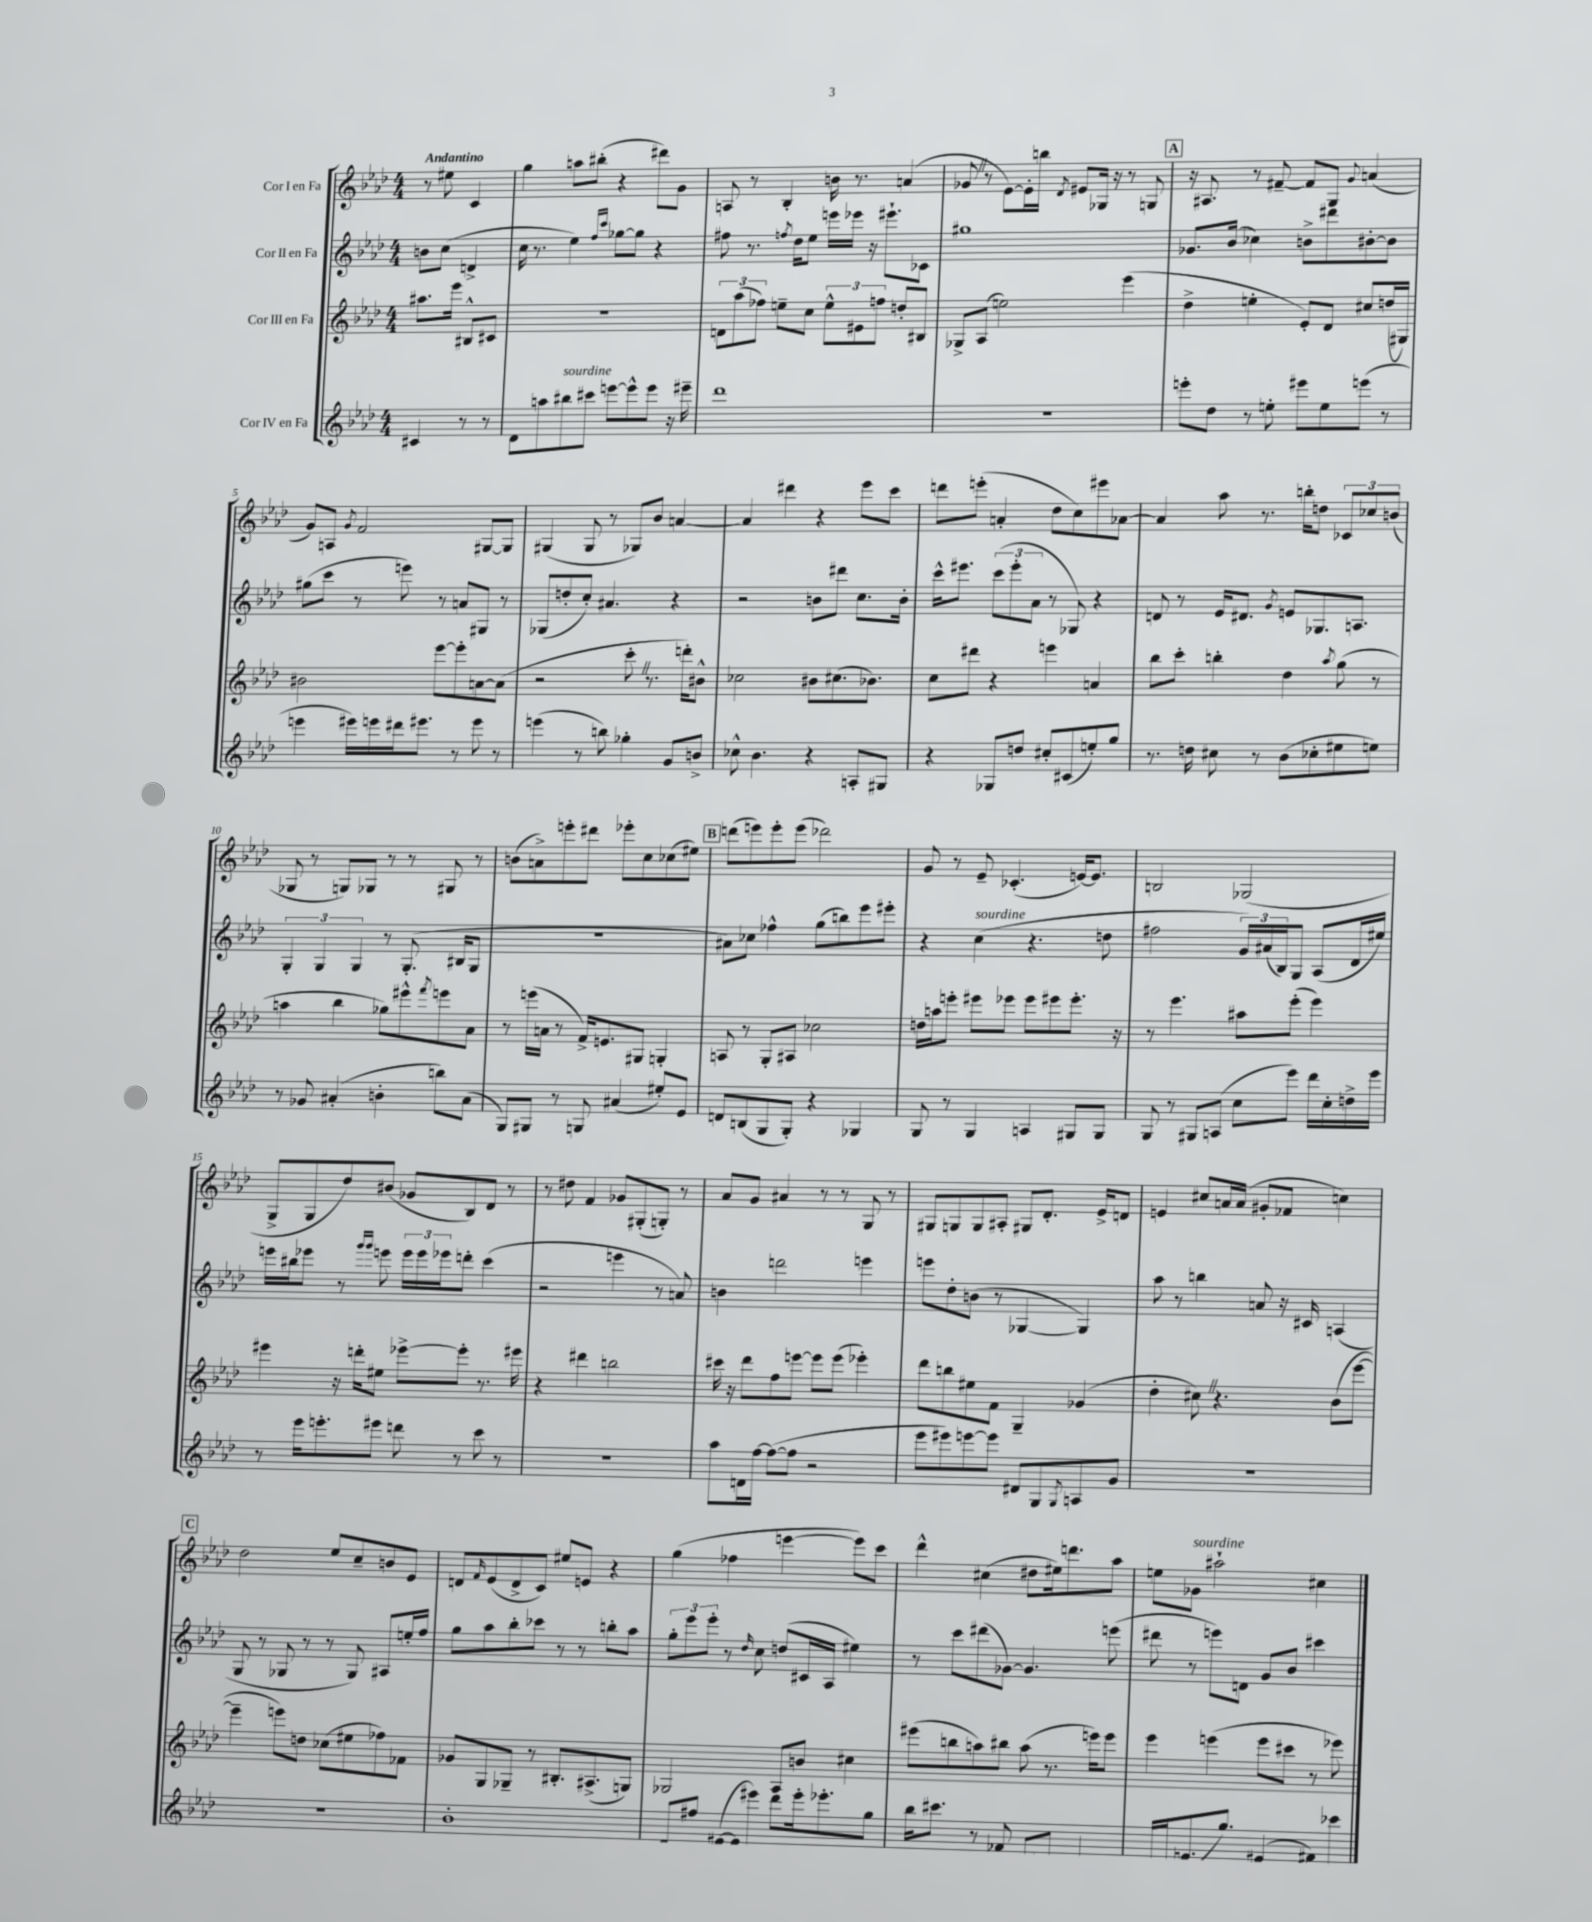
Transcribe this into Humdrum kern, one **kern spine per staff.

**kern	**kern	**kern	**kern
*staff4	*staff3	*staff2	*staff1
*clefG2	*clefG2	*clefG2	*clefG2
*k[b-e-a-d-]	*k[b-e-a-d-]	*k[b-e-a-d-]	*k[b-e-a-d-]
*M4/4	*M4/4	*M4/4	*M4/4
4c#/	8.aa#\L	8b\L	8r
.	.	(8cc\J	8ee#\
.	16eee-\Jk	.	.
8r	8B#^^/L	4d^/	4c/
8r	8c#/J	.	.
=	=	=	=
8d-\L	1r	16cc\	4gg\
.	.	8.r	.
8aa\	.	.	.
8bb#\	.	4ee-\)	8aa\L
8ccc#\J	.	.	(8bb#'\J
.	.	16qqff/LL	.
.	.	16qqccc/JJ	.
[8eee\L	.	[8gg-\L	4r
8eee^^\]	.	8gg-\]J	.
8eee\J	.	4r	8ddd#\L)
16r	.	.	8g\J
16eee#~\	.	.	.
=	=	=	=
1ddd-	12d\L	8ff#\	8A/
.	(12aa-\	.	.
.	.	8.r	8r
.	12ff-\J)	.	.
.	8ee~\L	.	4B-'/
.	.	8qff/	.
.	.	16dd-\LK	.
.	8cc\J	8ee-\J	.
.	12ee^^\L	16eee\LL	16b\
.	.	16eee-\JJ	8.r
.	12e#\	.	.
.	.	16r	.
.	12ff\J	.	.
.	.	8.eee#`\L	.
.	8dd'/L	.	(4a/
.	8B#/J	8c-\J	.
=	=	=	=
1r	8G-^/L	1gg#	8g-/
.	(8A-/J	.	8r
.	2ee\)	.	[8e-\L)
.	.	.	16e-'\]L
.	.	.	16bb\JJ
.	.	.	8qd-/
.	.	.	8e#/L
.	.	.	16G-/Jk
.	.	.	16r
.	(4eee-\	.	8r
.	.	.	8G/
=	=	=	=
8eee'\L	4dd-^\	8.g-/L	16r
.	.	.	8.A#/
8dd-\J	.	.	.
.	.	(16b-/Jk	.
8r	4ee'\	4cc-\)	8r
8ee'\	.	.	[8f#~/
8eee#\L	8e-'/L)	8b^\L	8f#/]L
8ee\	8d-/J	8ddd#\	8G/J
.	.	.	8qqg/
(8eee\J	8cc#/L	[8b#'\	(4a/
8r	(16dd/L	8b#\]J	.
.	16G#/JJ)	.	.
=	=	=	=
4eee\	2b#\	(8gg#\L	8g/L)
.	.	8ccc\J	8A/J
.	.	.	8qg/
16eee#\LL)	.	8r	2f/
16eee\	.	.	.
16ddd#\J	.	8eee\)	.
8.eee#\J	.	.	.
.	[8eee-\L	8r	.
8r	8eee-'\]	8a/L	.
8eee#\	[8a\	8G#/J	[8G#/L
8r	(8a\]J	8r	8G#/]J
=	=	=	=
(4eee\	2r	(8G-/L	(4G#/
.	.	8dd'/	.
8r	.	8cc'/J)	8G#/
8bb\)	.	4.a#/	8r
4gg-'\	8ccc'\	.	8G-/L)
.	8.r	.	8b-/J
8g/L	.	4r	[4a/
.	16ddd'\LK)	.	.
8b^/J	8b#^^\J	.	.
=	=	=	=
8cc-^^\	2cc-\	2r	4a/]
4.b-\	.	.	.
.	.	.	4ddd#\
4r	8b#\L	8b\L	4r
.	(8.cc#\	8ddd#\J	.
8A'/L	.	8.cc\L	8eee-\L
.	8.b-\J)	.	.
8G#/J	.	.	8ccc\J
.	.	16b'\Jk	.
=	=	=	=
4r	8cc\L	16ccc^^\LK	8ddd\L
.	.	8.eee#\J	.
.	8ddd#\J	.	(8eee'\J
8G-/L	4r	(12ccc\L	4a'/
.	.	12eee#'\	.
8dd/J	.	.	.
.	.	12a-\J	.
8cc#'/L	4eee\	8r	8dd-\L
(8c#/	.	8G-/)	8cc\)
8ee'/)	4a/	4r	8eee#\
8gg/J	.	.	[8a-\J
=	=	=	=
8.r	8bb-\L	8d/	4a-/]
.	8ccc'\J	8r	.
16dd\	.	.	.
8cc#\	4bb'\	16e-/LK	8aa-\
.	.	8.d#/J	.
8r	.	.	8.r
.	.	8qg/	.
(8b-\L	4dd-\	8e/L	.
.	.	.	16bb'\LK
8cc-'\	.	8.G-/	8dd\J
.	8qaa-/	.	.
8ee#\	(8gg\	.	12c-/L
.	.	8.A/J	.
.	.	.	12cc-/
8ee\J)	8r	.	.
.	.	.	(12b/J
=	=	=	=
8r	4aa\	6G'/	8G-/
8g-/	.	.	8r
.	.	6G/	.
(4a#'/	4bb-\	.	8G/L)
.	.	6G/	.
.	.	.	8G-/J
4b'\	8gg-\L)	8r	8r
.	8eee#^^\	(8.G'/	8r
.	8qfff/	.	.
8bb\L)	8eee\	.	8G#/
.	.	16B#/LK	.
(8a#\J	8a-\J	8G/J	8r
=	=	=	=
8G/L)	8r	1r	(8b\L
8G#/J	(16eee\LL	.	8a^\)
.	16a\JJ	.	.
8r	8r	.	8eee'\
8G/	16f^/LK)	.	8ddd#\J
.	8.e/	.	.
(4a#/	.	.	8eee-'\L
.	8G#/J	.	8cc\
8ee#'/L)	4G'/	.	(8cc-\
8e-/J	.	.	8ee#\J)
=	=	=	=
8d/L	8A/	8a#\L)	(8ddd\L
(8B/	8r	8cc-\J	8eee\)
8G/	8G'/L	4ff-^^\	8eee'\
8G'/J)	8A#/J	.	(8eee\J
4r	2cc-\	(8gg\L	2ddd-\)
.	.	8bb\)	.
4G-/	.	8eee-\	.
.	.	8eee#'\J	.
=	=	=	=
8G/	16dd\LL	4r	8g/
.	16aa\J	.	.
8r	8eee'\J	.	8r
4G/	8eee#\L	(4cc\	8e-~/
.	8eee-\J	.	(4.c-'/
4A/	8eee-\L	4.r	.
.	8eee#\	.	.
8G#/L	8.eee#'\J	.	[16e/LK)
.	.	.	8.e/]J
8G#/J	.	8dd\	.
.	16r	.	.
=	=	=	=
8G/	8r	2ff#\	2B/
8r	4.eee-\	.	.
8G#/L	.	.	.
(8A/J	.	.	.
8cc\L	8aa#\L	24g/LL)	(2G-/
.	.	(24a#/	.
.	.	24B-/J)	.
8eee-\J)	(8eee-'\J	8G/J	.
16ddd-\LL	4eee-\)	(8A-/L	.
16cc'\	.	.	.
16dd^\	.	16d-/L	.
16eee-\JJ	.	16ee#/JJ)	.
=	=	=	=
8r	4eee#\	16eee\LL	8G^/L
.	.	16bb#\J	.
16eee-\LK	.	8eee-\J	8G/
8.eee'\	.	.	.
.	16r	8r	8dd-/)
.	16ddd'\LK	.	.
.	.	16qqggg/LL	.
.	.	16qqggg/JJ	.
8eee#\J	8ee#\J	8eee\	(8b#/J
8ddd\	[8eee-^\L	24eee\LL	8g-/L
.	.	24eee\	.
.	.	24eee-\J	.
8r	8eee-'\]J	8ddd'\J	8B-/)
8ccc\	8.r	(4ccc\	8d-/J
8r	.	.	8r
.	16eee#\	.	.
=	=	=	=
1r	4r	2r	8r
.	.	.	8dd#\
.	4ddd#\	.	4f/
.	2bb\	4eee\	8g-/L
.	.	.	(8G#'/
.	.	8r	8G'/J)
.	.	8a/)	8r
=	=	=	=
8aa-\L	16ccc#\	4b\	8a-/L
.	16r	.	.
16d\L	8ddd-\L	.	8g/J
[16ff\JJ	.	.	.
(8ff\_L	8ff\	2ddd\	4a#/
8ff\]J	[8eee\J	.	.
2r	8eee\]L	.	8r
.	(8eee\J	.	8r
.	4eee-'\)	4eee\	8G/
.	.	.	8r
=	=	=	=
8eee-\L	8ddd-\L	8eee\L	8G#/L
8eee#\)	8bb\	8dd-'\	8G/
[8eee\	8ee#\	(8b\J	8G/
8eee\]J	8f\J	8r	8A#'/J
8d#/L	4G~/	[4G-/	8G#/L
8G/	.	.	8.d-'/J
8qG/	.	.	.
8A/	(4g-/	4G-/])	.
.	.	.	16e-^/LK
8g/J	.	.	8d/J
=	=	=	=
1r	4dd-'\	8aa-\	4e/
.	.	8r	.
.	8cc#\)	4bb\	8cc#/L
.	4.r	.	16a/L
.	.	.	(16a/JJ
.	.	8a/	8g#'/L
.	.	16r	8f-/J
.	.	16c#/	.
.	(8b-\L	(4A/	4cc\)
.	[8eee-\J	.	.
=	=	=	=
1r	4eee-~\]	8G/	2dd-\
.	.	8r	.
.	8eee\L)	8G-/	.
.	8dd\J	8r	.
.	(8cc-\L	8r	8ee-/L
.	8ee#\	8G-/)	8cc~/
.	8ff-\)	8A#/L	8b/
.	8f-\J	16ee'/L	8e-/J
.	.	16ff/JJ	.
=	=	=	=
1b-'	8g-/L	8gg\L	8d/L
.	.	.	16qqf/
.	8G/	8aa-\	(8e-/
.	8G-~/J	8bb-'\	8d^/
.	8r	8ccc-\J	8c/J)
.	8.B#'/L	8r	8ee#/L
.	.	8r	8e/J
.	(8.A#^/	.	.
.	.	8bb'\L	4r
.	8G/J)	8aa-\J	.
=	=	=	=
8d-/L	2G-/	12gg'\L	(4gg\
.	.	12eee-\	.
8ff#/J	.	.	.
.	.	12eee-'\J	.
([16e#\LL	.	8r	4ff-\
16e#\]J	.	.	.
.	.	16qqdd-/	.
8eee#\J)	.	8cc\	.
8ddd-\L	8A-/L	(8dd/L	[4eee\
16eee#'\k	8b/J	16c#/L	.
8.eee-'\	.	16A-/JJ	.
.	4cc#\	4ee#\)	8eee\]L)
8gg\J	.	.	8ccc\J
=	=	=	=
16bb-\LK	(8eee#\L	8r	4ddd-^^\
8.ccc#\J	.	.	.
.	8bb\	8ccc\L	.
8r	8aa\)	(8ddd#\	(4cc#\
8f-/	8bb#\J	[8g-\J)	.
8A#/L	(8aa\	4.g-/]	8dd#\L
8B/J	8.r	.	16ee#\k)
.	.	.	8.ddd\
4c~/	.	.	.
.	16eee\LK)	.	.
.	8eee\J	(8eee\	8aa-\J
=	=	=	=
(16G/LL	4eee-\	8ddd#\	8ee\L
16G/J	.	.	.
8.e/	.	8r	8g-\J
.	(4eee\	8eee\L)	2aa#`\
8.gg/J)	.	.	.
.	.	8d\J	.
(4e#/	8eee\L	8g/L	.
.	8ccc#\J	8b-/J	.
8f#\L)	8r	4ccc#\	4cc#\
8ccc-\J	8eee-\)	.	.
==	==	==	==
*-	*-	*-	*-
